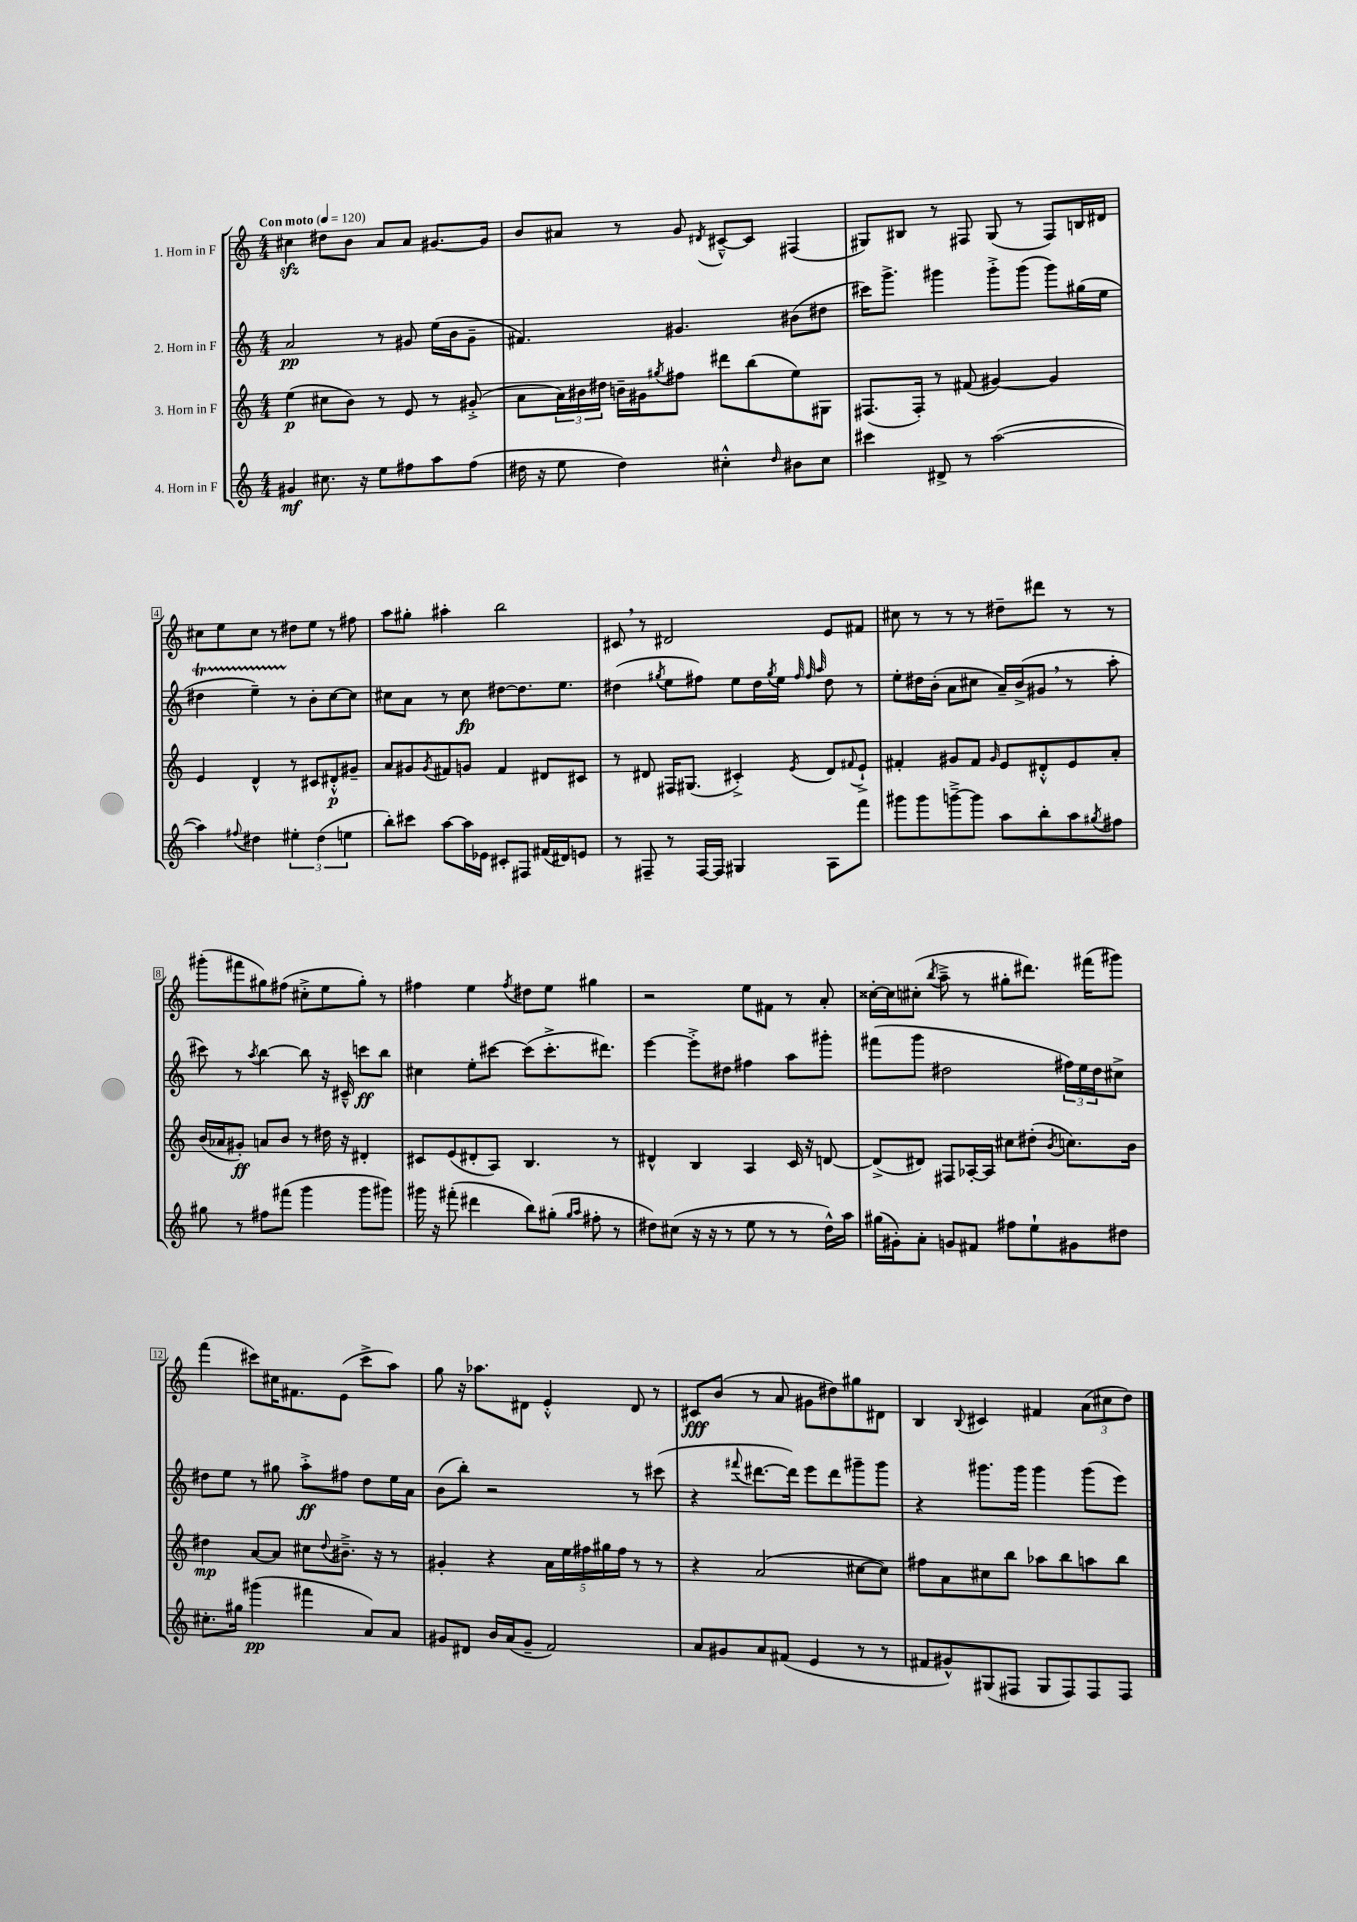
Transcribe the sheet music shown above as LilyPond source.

<<
\new StaffGroup <<
\new Staff = "s0" \with { instrumentName = "1. Horn in F" } {
    \clef treble \key c \major \numericTimeSignature \time 4/4 \tempo "Con moto" 4 = 120
    cis''4\sfz dis''8 b'8 a'8 a'8 gis'8.~ gis'16 |
    b'8 ais'8 r8 g'8 \acciaccatura { dis'8 } cis'8~---^ cis'8 fis4( |
    gis8) bis8 r8 fis8 gis8( r8 fis8) b16 dis'16 |
    cis''8 e''8 cis''8 r8 dis''8 e''8 r8 fis''8 |
    a''8 gis''8-. ais''4-. b''2 |
    cis'8 \breathe r8 dis'2 e'8 fis'8 |
    cis''8 r8 r8 r8 dis''8-- dis'''8 r8 r8 |
    gis'''8-.( fis'''8 gis''8) fis''8( cis''8-.-> e''8 gis''8-.) r8 |
    fis''4 e''4 \acciaccatura { fis''8 } dis''8 e''8 gis''4 |
    r2 e''8 fis'8 r8 a'8-. |
    cisis''16~-. cisis''16 cis''8-.( \acciaccatura { b''8 } a''8---> r8 gis''8-. dis'''8.) fis'''16( gis'''8) |
    f'''4( cis'''8) cis''16 fis'8. e'8( cis'''8-> a''8) |
    g''8 r16 aes''8. dis'8 e'4-.-^ dis'8 r8 |
    cis'8\fff b'8( r8 a'8 gis'8 dis''8) gis''8 dis'8 |
    b4 \appoggiatura { b8 } cis'4 fis'4 \tuplet 3/2 { a'8( cis''8 d''8) } \bar "|." |
}
\new Staff = "s1" \with { instrumentName = "2. Horn in F" } {
    \clef treble \key c \major \numericTimeSignature \time 4/4
    a'2\pp r8 gis'8 e''16( b'16 gis'8-- |
    fis'4.) gis'4. bis'8( dis''8 |
    cis'''16) g'''8.-> gis'''4 gis'''8-.-> gis'''8( gis'''8) gis''16( e''16 |
    dis''4\startTrillSpan e''4--) r8\stopTrillSpan b'8-. c''8~ c''8 |
    cis''8 a'8 r8 cis''8\fp dis''8~ dis''8. e''8. |
    dis''4( \acciaccatura { gis''8 } e''8 fis''8) e''8 dis''16 \acciaccatura { gis''8 } e''16 \grace { fis''32 fis''32 a''32 } dis''8 r8 |
    e''8-. dis''16 b'16-.( a'8 cis''8 a'16--) b'16->( gis'8 \breathe r8 a''8-. |
    cis'''8) r8 \acciaccatura { a''8 } b''4~ b''8 r16 cis'16---^ c'''8\ff b''8 |
    cis''4 e''8-. cis'''8~ cis'''8( cis'''8.-.-> dis'''8.) |
    e'''4~ e'''8-.-> dis''8 fis''4 a''8 gis'''8-. |
    fis'''8( g'''8 dis''2 \tuplet 3/2 { fis''16) e''16 dis''16 } cis''8-> |
    dis''8 e''8 r8 gis''8 a''8-.->\ff fis''8 dis''8 e''16 a'16 |
    b'8( b''8-.) r2 r8 cis'''8( |
    r4 \appoggiatura { fis'''8 } dis'''8.~ dis'''16) e'''8 dis'''8 gis'''8-- gis'''8 |
    r4 gis'''8. gis'''16 gis'''4 gis'''8( e'''8) \bar "|." |
}
\new Staff = "s2" \with { instrumentName = "3. Horn in F" } {
    \clef treble \key c \major \numericTimeSignature \time 4/4
    e''4\p( cis''8 b'8) r8 e'8 r8 gis'8-.->( |
    a'8 \tuplet 3/2 { a'16) bis'16 dis''16 } b'16-- gis'16 \acciaccatura { gis''8 } fis''8 dis'''8 b''8( e''8) gis8 |
    fis8.( fis16-.) r8 fis'8( gis'4~) gis'4 |
    e'4 d'4-^ r8 cis'8 dis'8-.-^\p gis'8-- |
    a'8 gis'8 \acciaccatura { gis'8 } fis'8 g'8 fis'4 dis'8 cis'8 |
    r8 dis'8 fis16 gis8.( cis'4-.->) \acciaccatura { e'8 } dis'8 \appoggiatura { fis'8 } e'8-!-> |
    fis'4-. gis'8 fis'8 \grace { gis'16 } e'8 dis'8-.-^ e'8 a'8-. |
    b'16( aes'16 gis'8-.\ff) a'8 b'8 r8 dis''16 r16 dis'4-. |
    cis'8 e'8( dis'8-. a8) b4. r8 |
    dis'4-^ b4 a4 c'16 r16 d'8~ |
    d'8->( dis'8) fis8 aes16~-. aes16 cis''8 dis''8-.( \acciaccatura { b'8 } c''8.) b'16 |
    dis''4\mp a'8~ a'8 cis''8 \appoggiatura { dis''8 } bis'8.---> r16 r8 |
    gis'4-. r4 \tuplet 5/4 { a'16 e''16 fis''16 gis''16 fis''16 } r8 r8 |
    r4 a'2( cis''8~ cis''8) |
    fis''8 a'8 cis''8 b''8 aes''8 b''8 a''8 b''8 \bar "|." |
}
\new Staff = "s3" \with { instrumentName = "4. Horn in F" } {
    \clef treble \key c \major \numericTimeSignature \time 4/4
    gis'4\mf cis''8. r16 e''8 fis''8 a''8 fis''8( |
    dis''16 r16 e''8 dis''4) cis''4-.-^ \grace { dis''16 } bis'8 cis''8 |
    cis'''4 dis'8-> r8 a''2~( |
    a''4) \appoggiatura { fis''8 } dis''4 \tuplet 3/2 { eis''4-. dis''4( e''4 } |
    b''8-.) cis'''8 a''8~ a''16 ees'16 cis'8-. fis8 fis'16( dis'16) e'8 |
    r8 fis8-- r8 fis16~ fis16 gis4 a8 f'''8 |
    gis'''8 gis'''8 g'''8~---> g'''8 a''8 b''8-. a''8 \acciaccatura { gis''8 } fis''8 |
    gis''8 r8 fis''8 fis'''8( g'''4 g'''8 gis'''8) |
    gis'''16 r16 fis'''8-.( dis'''4 b''8) gis''8-.( \grace { gis''16 a''16 } fis''8-. r8 |
    dis''8) cis''8( r16 r16 r8 e''8 r8 r8 dis''16-^) a''16 |
    gis''16( gis'16-.) a'8-. g'8 fis'8 fis''8 e''8-! gis'8 dis''8 |
    cis''8.-. gis''16 gis'''4\pp( fis'''4 a'8) a'8 |
    gis'8 dis'8 b'16 a'16( gis'8-- f'2) |
    a'8 gis'8 a'8 fis'8( e'4 r8 r8 |
    fis'8 gis'8-^) gis8( fis8 gis8 fis8) fis8 fis8 \bar "|." |
}
>>
>>
\layout { \context { \Score \override BarNumber.stencil = #(make-stencil-boxer 0.1 0.3 ly:text-interface::print) } }
